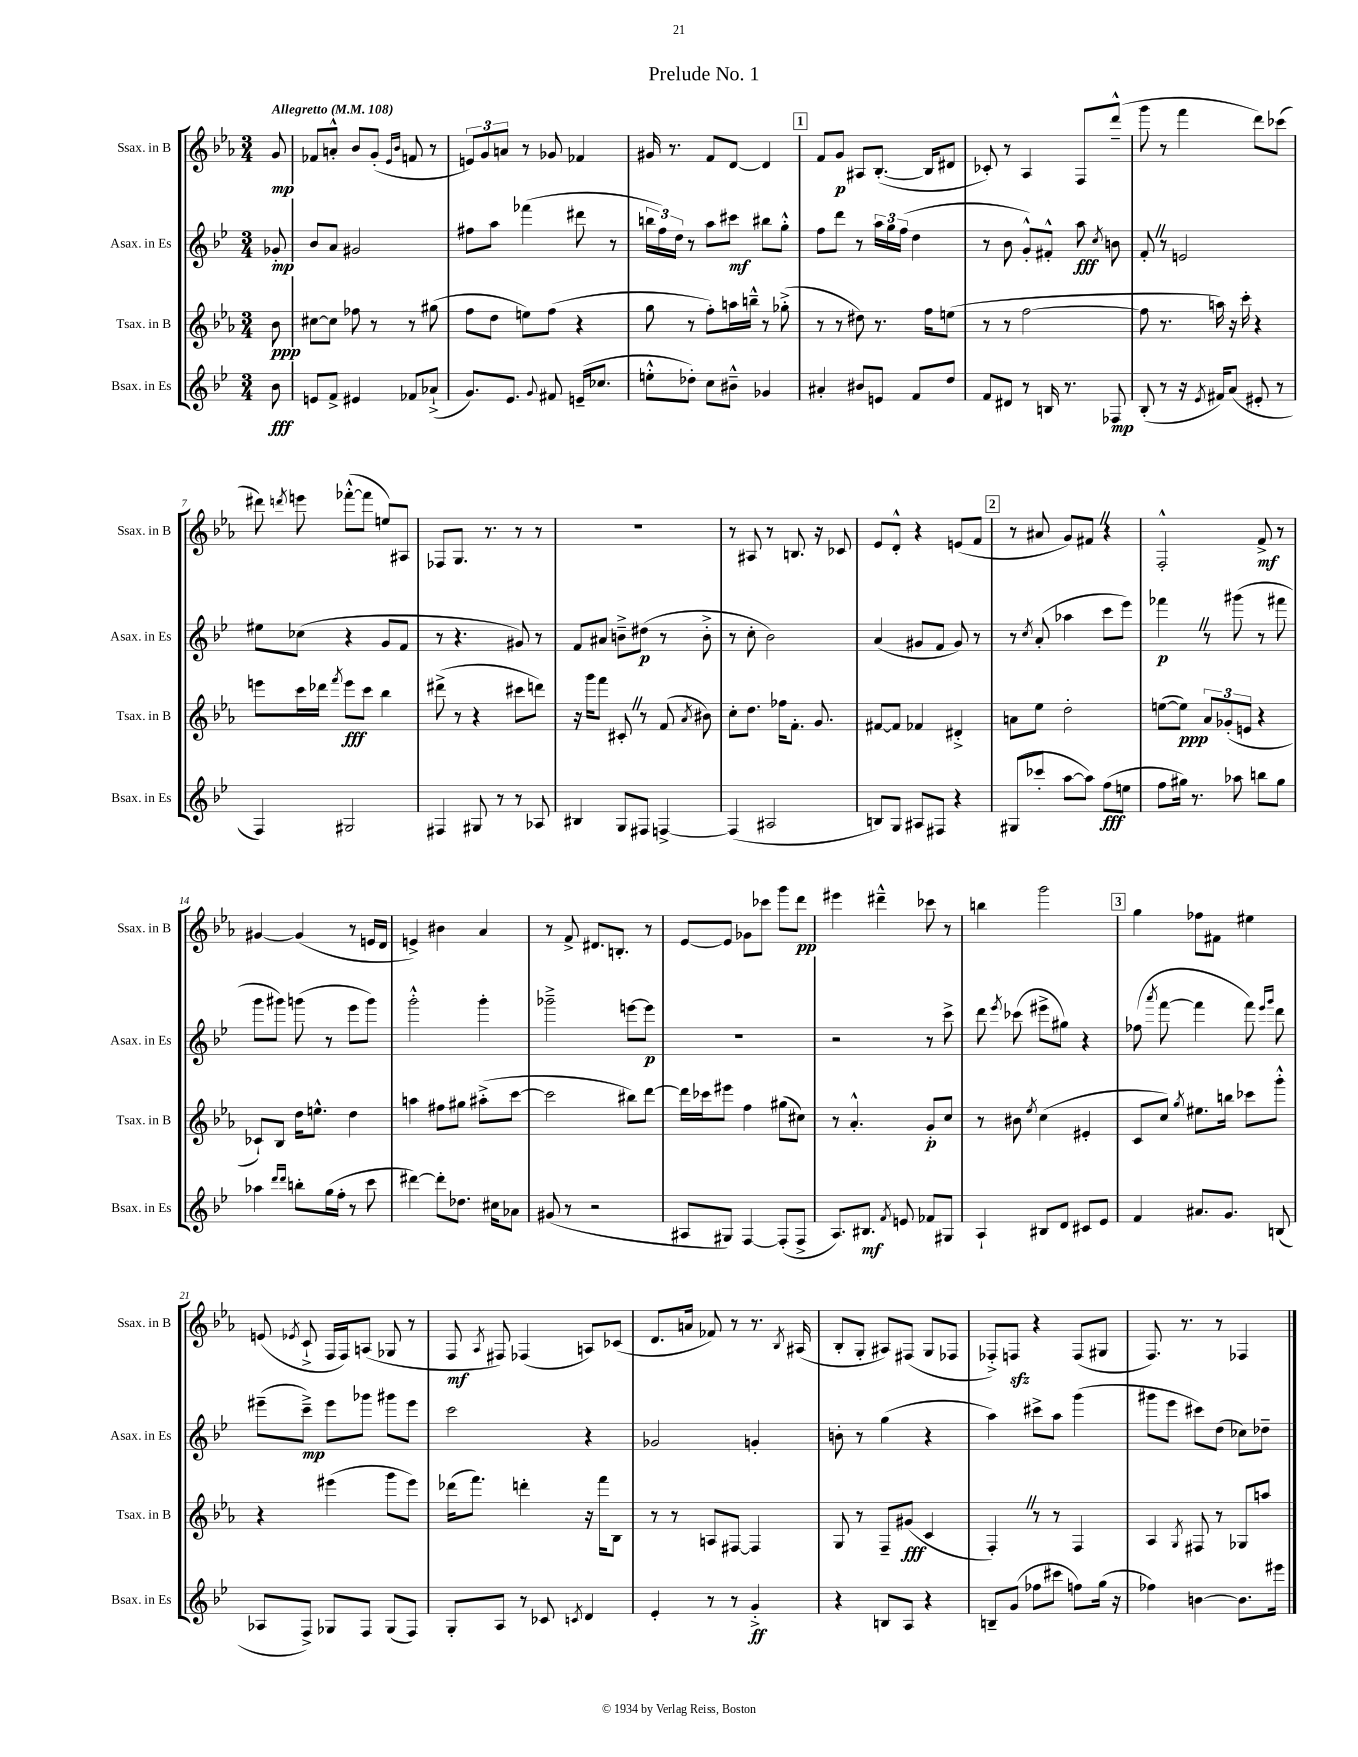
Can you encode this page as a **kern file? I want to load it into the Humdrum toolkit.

**kern	**kern	**kern	**kern
*staff4	*staff3	*staff2	*staff1
*clefG2	*clefG2	*clefG2	*clefG2
*k[b-e-]	*k[b-e-a-]	*k[b-e-]	*k[b-e-a-]
*M3/4	*M3/4	*M3/4	*M3/4
*MM108	*MM108	*MM108	*MM108
8b-	8b-	8g-'	8g
=	=	=	=
8e	[8cc#	8b-	8f-
8f^	8cc#]	8a	8a'^^
4e#	8ff-	2g#	8b-
.	8r	.	(8g'
.	.	.	16qqe-
.	.	.	16qqb-
8f-	8r	.	8f
(8a-`^	(8gg#	.	8r
=	=	=	=
8.g)	8ff	8ff#	12e)
.	.	.	12g
.	8dd	8aa	.
.	.	.	12a
8.e-	.	.	.
.	8ee)	(4fff-	8r
8qqg	.	.	.
8f#	(8ff	.	8g-
(16e~	4r	8ddd#	4f-
8.cc-	.	.	.
.	.	8r	.
=	=	=	=
8ee'^^	8gg	24bb	16g#
.	.	24ff)	.
.	.	.	8.r
.	.	24dd	.
8dd-')	8r	8r	.
8cc	8ff')	8aa	8f
8b#~^^	16aa	8ccc#	[8d
.	16bb~^^	.	.
4g-	8r	8bb#	4d]
.	(8gg-'^	8gg'^^	.
=	=	=	=
4a#'	8r	8ff	8f
.	8r	8ddd	8g
8b#	8dd#)	8r	8A#
8e	8.r	24aa	([8.B-'
.	.	24gg	.
.	.	(24ff	.
8f	.	4dd	.
.	16ff	.	16B-]
8dd	(8ee	.	8d#
=	=	=	=
8f	8r	8r	8c-')
8d#	8r	8b-	8r
8r	[2ff	8g'^^)	4A-
16B	.	8f#'^^	.
8.r	.	.	.
.	.	8aa	8F
.	.	8qcc	.
8F-	.	8b	(8ddd~^^
=	=	=	=
(8B-'	8ff]	8f'	8ggg
8r	8.r	8r	8r
16r	.	2e	4fff
8qe-	.	.	.
16f#)	16aa)	.	.
(8a	16r	.	.
.	16ccc'	.	.
8e#'	4r	.	8ddd)
8r	.	.	(8ccc-
=	=	=	=
4F)	8eee	8ee#	8ddd#)
.	.	.	8qddd
.	16ccc	(8cc-	8eee
.	16ddd-	.	.
.	8qfff	.	.
2G#	8eee	4r	([8fff-'^^
.	8ccc	.	8fff-]
.	4bb-	8g	8ee)
.	.	8f	8A#
=	=	=	=
4F#	(8ddd#^	8r	8F-
.	8r	4.r	8.G
8G#	4r	.	.
.	.	.	8.r
8r	.	.	.
8r	8ccc#	8g#)	8r
8A-	8ddd)	8r	8r
=	=	=	=
4B#	16r	8f	2.r
.	16ggg	.	.
.	8fff	8a#	.
8G	8c#'	8b~^	.
8F#	8r	(8dd#	.
[4F^	(8f	8r	.
.	8qa-	.	.
.	8b#)	8b'^	.
=	=	=	=
(4F]	8cc'	8r	8r
.	8.dd	8cc'	8A#
2A#	.	2b-)	8r
.	16ff-	.	.
.	8.f'	.	8.B
.	8.g	.	16r
.	.	.	8c-
=	=	=	=
8B)	[8f#	(4a	8e-
8G	8f#]	.	8d'^^
8A#	4f-	8g#	4r
8F#	.	8f	.
4r	4d#'^	8g#)	(8e
.	.	8r	8f
=	=	=	=
(8G#	8a	8r	8r
.	.	8qcc	.
8ccc-'	8ee-	(8a'	8a#
[8aa	2dd'	4aa-	8g)
8aa])	.	.	8f#
(8ff	.	8ccc	4r
8ee	.	8eee-)	.
=	=	=	=
8ff	([8ee	4fff-	2F'^^
16gg#)	8ee])	.	.
8.r	.	.	.
.	12a-	8r	.
.	(12g-'	.	.
8aa-	.	(8ggg#	.
.	12e	.	.
8bb	4r	8r	8f^
8gg#	.	8fff#	8r
=	=	=	=
4aa-	8c-`)	8ggg	[4g#
.	8B-	8ggg#)	.
16qqddd	.	.	.
16qqddd	.	.	.
8bb'	16dd	(8ggg	(4g#]
.	8.ee^^	.	.
(16gg	.	8r	.
16ff'	.	.	.
8r	4dd	8eee-	8r
8ccc	.	8ggg)	16e
.	.	.	16d
=	=	=	=
[4ddd#)	4aa	2ggg'^^	4e^)
8ddd#']	8ff#	.	4b#
8.dd-	8gg#	.	.
.	(8aa#'^	4ggg'	4a-
16cc#	.	.	.
8a-	[8ccc	.	.
=	=	=	=
(8g#	2ccc]	2ggg-~^	8r
8r	.	.	8f^
2r	.	.	8.d#
.	.	.	8.B'
.	8bb#)	[8eee	.
.	[8ddd	8eee]	8r
=	=	=	=
8A#	16ddd]	2.r	[8e-
.	16ccc-	.	.
8G#)	8eee#	.	8e-]
[4F	4ff	.	8g-
.	.	.	8ccc-
(8F']	(8gg#	.	8ggg
8F^	8cc#)	.	8ddd
=	=	=	=
8.A)	8r	2r	4eee#
.	4.a-'^^	.	.
8.B#	.	.	.
.	.	.	4ddd#~^^
8qf	.	.	.
8e	.	.	.
8f-	8g'	8r	8ccc-
8G#	8cc	8ccc^	8r
=	=	=	=
4A`	8r	8ddd	4bb
.	.	8qeee-	.
.	8b#	(8ccc-	.
.	8qee-	.	.
8B#	(4cc	8eee#^	2ggg
8d	.	8gg#)	.
8c#	4e#'	4r	.
8e-	.	.	.
=	=	=	=
4f	8c	(8ff-	4gg
.	.	8qaaa	.
.	8cc)	[8fff	.
.	8qgg	.	.
8.a#	8.ee#	4fff]	8ff-
.	.	.	8f#
8.g	16bb	.	.
.	8ccc-	8fff)	4ee#
.	.	16qqeee-	.
.	.	16qqggg	.
(8B	8ggg'^^	8ddd	.
=	=	=	=
8A-	4r	(8eee#~	(8e
.	.	.	8qe-
8F^)	.	8ccc~^)	8c`^
8G-	(4eee#	8eee#	16F
.	.	.	16F)
8F	.	8ggg-	(8A
(8G-	8ggg	8ggg#	8G-
8F)	8eee#)	8eee#	8r
=	=	=	=
8G'	(16ddd-	2ccc	8F
.	8.fff)	.	.
.	.	.	8qA-
8A	.	.	8F#)
8r	4ddd'	.	(4F-
8c-	.	.	.
8qc	.	.	.
4d	16r	4r	8A)
.	16fff	.	.
.	8B-	.	(8c-
=	=	=	=
4e-'	8r	2g-	8.d
.	8r	.	.
.	.	.	16a
8r	8A	.	8f-)
8r	[8F#	.	8r
4g'^	4F#]	4g'	8.r
.	.	.	8qB-
.	.	.	(16A#
=	=	=	=
4r	8G	8b'	8B-'
.	8r	8r	8G'
8B	8F~	(4gg	8A#)
8A	(8g#	.	(8F#
4r	4c	4r	8G
.	.	.	8F-
=	=	=	=
8B~	4F')	4aa)	8F-'^)
(8g	.	.	8F
8ff-	8r	8ccc#^	4r
8ccc#	8r	8aa	.
8ff)	4F	(4ggg	(8F
(16gg	.	.	8G#
16r	.	.	.
=	=	=	=
4ff-)	4A-	8ggg#	8.F)
.	.	8eee-	.
.	.	.	8.r
.	8qG	.	.
[4b	8F#	8ccc#)	.
.	8r	(8dd	8r
8.b]	8G-	8cc-)	4F-
.	8aa	8dd-~	.
16eee#	.	.	.
==	==	==	==
*-	*-	*-	*-
